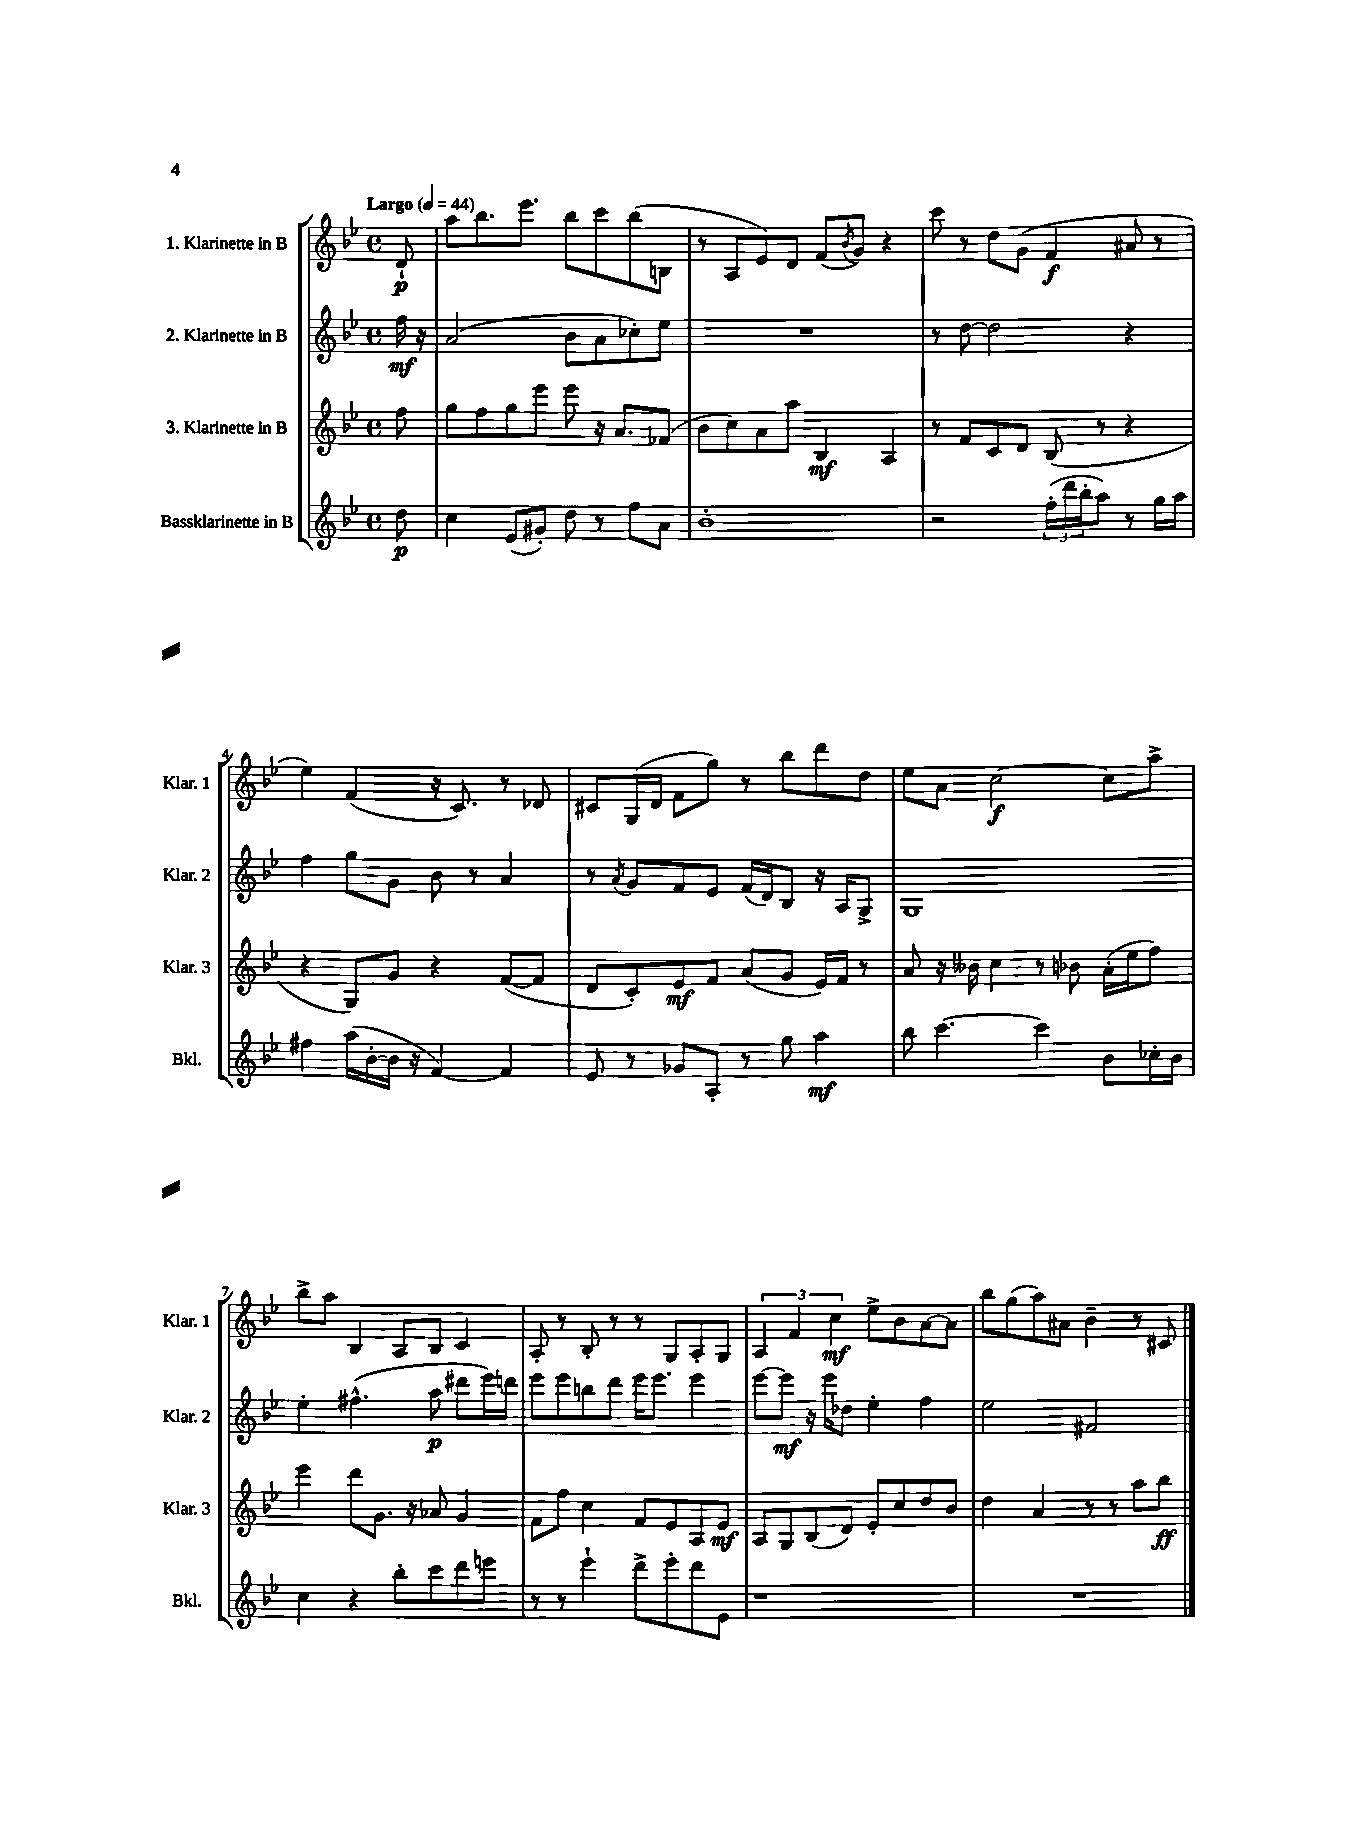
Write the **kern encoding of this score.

**kern	**kern	**kern	**kern
*staff4	*staff3	*staff2	*staff1
*clefG2	*clefG2	*clefG2	*clefG2
*k[b-e-]	*k[b-e-]	*k[b-e-]	*k[b-e-]
*M4/4	*M4/4	*M4/4	*M4/4
*met(c)	*met(c)	*met(c)	*met(c)
*MM44	*MM44	*MM44	*MM44
8dd	8ff	16ff	8d`
.	.	16r	.
=	=	=	=
4cc	8gg	(2a	8aa
.	8ff	.	8.bb-
(8e-	8gg	.	.
.	.	.	8.eee-
8g#')	8eee-	.	.
8dd	8eee-	8b-	8bb-
8r	16r	8a	8ccc
.	8.a	.	.
8ff	.	8cc-')	(8bb-
8a	(8f-	8ee-	8B
=	=	=	=
1b-'	8b-	1r	8r
.	8cc)	.	8A
.	8a	.	8e-)
.	8aa	.	8d
.	4B-	.	(8f
.	.	.	8qb-
.	.	.	8g)
.	4A	.	4r
=	=	=	=
2r	8r	8r	8ccc
.	8f	[8dd	8r
.	8c	2dd]	8dd
.	8d	.	(8g
(24ff'	(8B-	.	4f
24ddd	.	.	.
24bb-'	.	.	.
8aa)	8r	.	.
8r	4r	4r	8a#
16gg	.	.	8r
16aa	.	.	.
=	=	=	=
4ff#	4r	4ff	4ee-)
(16aa	8G)	8gg	(4f
[16b-'	.	.	.
16b-]	8g	8g	.
16r	.	.	.
[4f)	4r	8b-	16r
.	.	.	8.c)
.	.	8r	.
4f]	([8f	4a	8r
.	8f]	.	8d-
=	=	=	=
8e-	8d	8r	8c#
.	.	8qa	.
8r	8c')	8g	(16G
.	.	.	16d
8g-	8e-	8f	8f
8A'	8f	8e-	8gg)
8r	(8a	(16f	8r
.	.	16d)	.
8gg	8g	8B-	8bb-
4aa	16e-)	16r	8ddd
.	16f	16A	.
.	8r	8G^	8dd
=	=	=	=
8bb-	8a	1G	8ee-
[4.ccc	16r	.	8a
.	16b--	.	.
.	4cc	.	[2cc
4ccc]	8r	.	.
.	8b-	.	.
8b-	(16a'	.	8cc]
.	16ee-	.	.
16cc-'	8ff)	.	8aa^
16b-	.	.	.
=	=	=	=
4cc	4eee-	4ee-'	8bb-^
.	.	.	8aa
4r	8ddd	(4.ff#^^	4B-
.	8.g	.	.
8bb-'	.	.	8A
.	16r	.	.
8ccc	8a-	8aa	8B-
8ddd	4g	8ddd#	4c
8eee	.	16eee-)	.
.	.	16ddd	.
=	=	=	=
8r	8f	8eee-	8A'
8r	8ff	8eee-	8r
4eee-`	4cc	8bb	8B-'
.	.	8ddd	8r
8ddd^	8f	16eee-	8r
.	.	8.eee-	.
8eee-'	8e-	.	8G
8ddd	8A	4eee-	8A'
8e-	8e-	.	8G
=	=	=	=
1r	8A	[8eee-	6A
.	8G	8eee-]	.
.	.	.	6f
.	(8B-	16r	.
.	.	16eee-	.
.	.	.	6cc
.	8d)	8dd-	.
.	8e-'	4ee-'	8ee-^
.	8cc	.	8b-
.	8dd	4ff	[8a
.	8b-	.	8a]
=	=	=	=
1r	4dd	2ee-	8bb-
.	.	.	(8gg
.	4a	.	8aa)
.	.	.	8a#
.	8r	2f#	4b-~
.	8r	.	.
.	8aa	.	8r
.	8bb-	.	8c#
==	==	==	==
*-	*-	*-	*-
